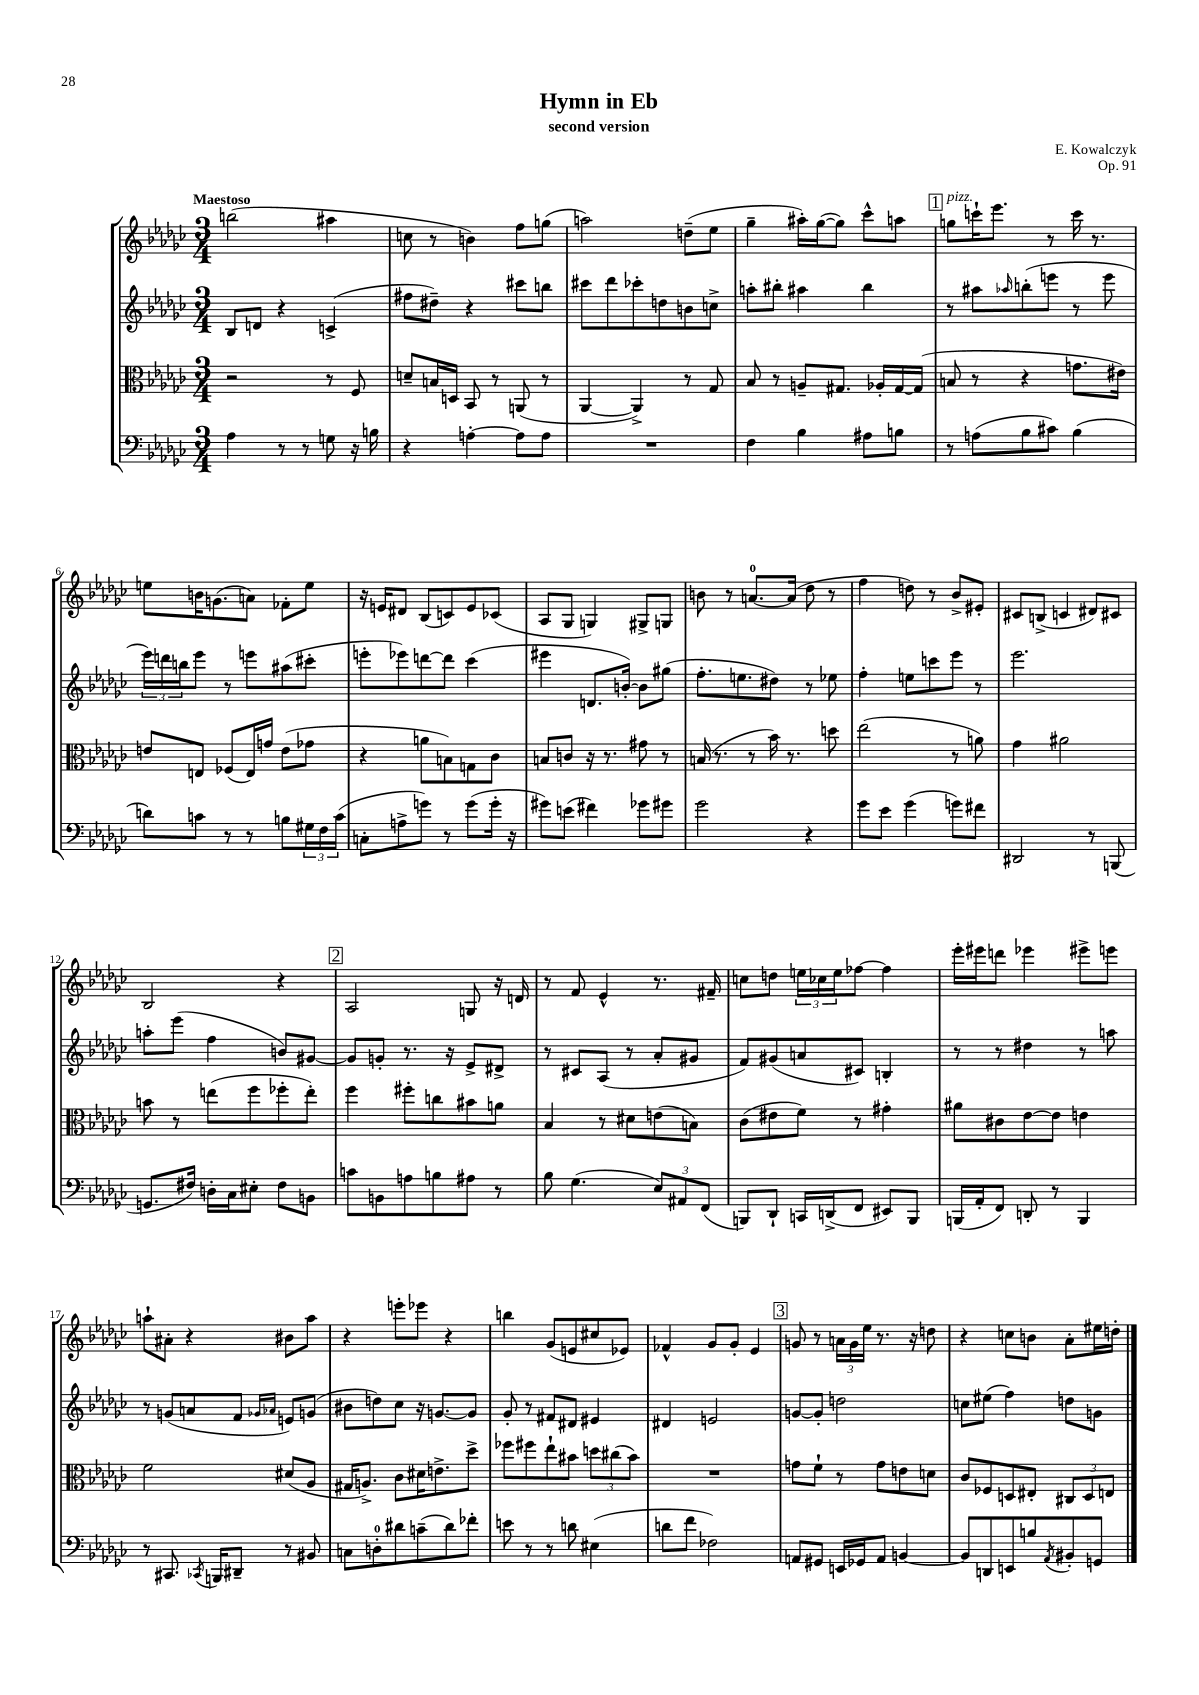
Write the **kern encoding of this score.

**kern	**kern	**kern	**kern
*staff4	*staff3	*staff2	*staff1
*clefF4	*clefC3	*clefG2	*clefG2
*k[b-e-a-d-g-c-]	*k[b-e-a-d-g-c-]	*k[b-e-a-d-g-c-]	*k[b-e-a-d-g-c-]
*M3/4	*M3/4	*M3/4	*M3/4
4A-	2r	8B-	(2bb
.	.	8d	.
8r	.	4r	.
8r	.	.	.
8G	8r	(4c^	4aa#
16r	8F	.	.
16B	.	.	.
=	=	=	=
4r	8d~	8ff#	8cc
.	16B	8dd#~)	8r
.	16D	.	.
[4A'	8BB-	4r	4b)
.	8r	.	.
8A]	(8AA	8ccc#	8ff
8A	8r	8bb	(8gg
=	=	=	=
2.r	[4AA-	8ccc#	2aa)
.	.	8ddd-	.
.	4AA-^])	8ccc-'	.
.	.	8dd	.
.	8r	8b	(8dd~
.	8G-	8cc^	8ee-
=	=	=	=
4F	8B-	8aa'	4gg-~
.	8r	8bb#'	.
4B-	8A~	4aa#	16aa#')
.	.	.	([16gg-
.	8.G#	.	8gg-])
8A#	.	4bb#	8ccc-^^
.	16A-'	.	.
8B	[16G#	.	8aa
.	(16G#]	.	.
=	=	=	=
8r	8B	8r	8gg
(8A	8r	8aa#	16ccc`
.	.	.	8.eee-
.	.	16qqaa-	.
8B-	4r	(8bb'	.
8c#)	.	8eee	8r
(4B-	8.g	8r	16ccc
.	.	.	8.r
.	.	8eee	.
.	16e#)	.	.
=	=	=	=
8d)	8e	24eee-)	8ee
.	.	24ddd	.
.	.	24bb	.
8c	8E	8eee-	16b
.	.	.	(8.g
8r	(8F-	8r	.
8r	16E)	8eee	8a)
.	16g	.	.
8B	(8e	(8aa#	8f-'
24G#	8g-	8ccc#'	8ee
24F	.	.	.
(24c	.	.	.
=	=	=	=
8C'	4r	8eee'	16r
.	.	.	16e
8A^	.	8eee-)	8d#
8g)	8a	[8ddd	(8B-
8r	8B)	8ddd]	8c)
(8g	8G	(4ccc-	8e
16g'	8c-	.	(8c-
16r	.	.	.
=	=	=	=
8g#)	8B	4eee#	8A-
(8e	8c	.	8G-
4f#)	16r	8.d	4G)
.	8.r	.	.
.	.	[16b')	.
8g-	8g#	8b]	8G#^
8g#	8r	(8gg#	8G
=	=	=	=
2g-	(16B	8.ff'	8b
.	8.r	.	.
.	.	.	8r
.	.	8.ee	.
.	8r	.	[8.a
.	16b-)	8dd#)	.
.	8.r	.	(16a]
4r	.	8r	8dd-
.	8dd	8ee-	8r
=	=	=	=
8g-	(2ee-	4ff'	4ff
8e-	.	.	.
(4g-	.	8ee	8dd)
.	.	8ccc	8r
8g)	8r	8eee-	8b-^
8f#	8a)	8r	8e#'
=	=	=	=
2DD#	4g-	2.eee-	8c#
.	.	.	(8B^
.	2a#	.	4c
8r	.	.	8d#)
(8BBB	.	.	8c#
=	=	=	=
8.GG	8b	8aa'	2B-
.	8r	(8eee-	.
16F#)	.	.	.
16D'	(8ee	4ff	.
16C-	.	.	.
8E#'	8ff	.	.
8F#	8ff-'	8b)	4r
8BB	8ee')	[8g#	.
=	=	=	=
8c	4ff	8g#]	2A-
8BB	.	8g'	.
8A	8ff#'	8.r	.
8B	8cc	.	.
.	.	16r	.
8A#	8b#	8e-^	8G
8r	8a	8d#^	16r
.	.	.	16d
=	=	=	=
8B-	4B-	8r	8r
(4.G-	.	8c#	8f
.	8r	(8A-	4e-^^
.	8d#	8r	.
12E-)	(8e	8a-'	8.r
12AA#	.	.	.
.	8B)	8g#	.
(12FF	.	.	.
.	.	.	16f#~
=	=	=	=
8BBB)	(8c-	8f)	8cc
8DD-`	8e#	(8g#	8dd
16CC	8f)	8a	24ee
.	.	.	24cc-
(16DD^	.	.	.
.	.	.	24ee
8FF	8r	8c#)	[8ff-
8EE#)	4g#'	4B'	4ff-]
8BBB	.	.	.
=	=	=	=
(16BBB	8a#	8r	16eee-'
16AA-'	.	.	16eee#
8FF)	8c#	8r	8ddd
8DD'	[8e-	4dd#	4eee-
8r	8e-]	.	.
4BBB	4e	8r	8eee#^
.	.	8aa	8eee
=	=	=	=
8r	2f	8r	8aa`
8.CC#	.	(8g	8a#'
.	.	8a	4r
8qCC-	.	.	.
16BBB	.	.	.
8DD#~	.	8f	.
.	.	16qqg-	.
.	.	16qqa-	.
8r	(8d#	8e)	8b#
8BB#	8A-	(8g	8aa
=	=	=	=
8C	16G#	8b#	4r
.	8.A^)	.	.
8D'	.	8dd)	.
8d#	8c-	8cc-	8eee'
(8c~	16d#	16r	8eee-
.	8.e^	[8.g	.
8d#)	.	.	4r
8f-'	8dd-^	8g]	.
=	=	=	=
8e	8ff-	8g-'	4bb
8r	8ff#	8r	.
8r	8ee-`	8f#	(8g-
8d	8b#	8d#	8e
(4E#	12dd	4e#	8cc#
.	(12cc#	.	.
.	.	.	8e-)
.	12b#)	.	.
=	=	=	=
8d	2.r	4d#	4f-^^
8f	.	.	.
2F-)	.	2e	8g-
.	.	.	8g-'
.	.	.	4e-
=	=	=	=
8AA	8g	[8g	8g
8GG#	8f`	8g']	8r
16EE	8r	2dd	24a
.	.	.	24g
16GG-	.	.	.
.	.	.	24ee-
8AA	8g	.	8.r
[4BB	8e	.	.
.	.	.	16r
.	8d	.	8dd
=	=	=	=
8BB]	8c-	8cc	4r
8DD	8F-	(8ee#	.
8EE	8D	4ff)	8cc
8B	8E#'	.	8b
8qAA-	.	.	.
8BB#'	12C#	8dd	8a-'
.	12D	.	.
8GG	.	8g	16ee#
.	12E	.	.
.	.	.	16dd'
==	==	==	==
*-	*-	*-	*-
